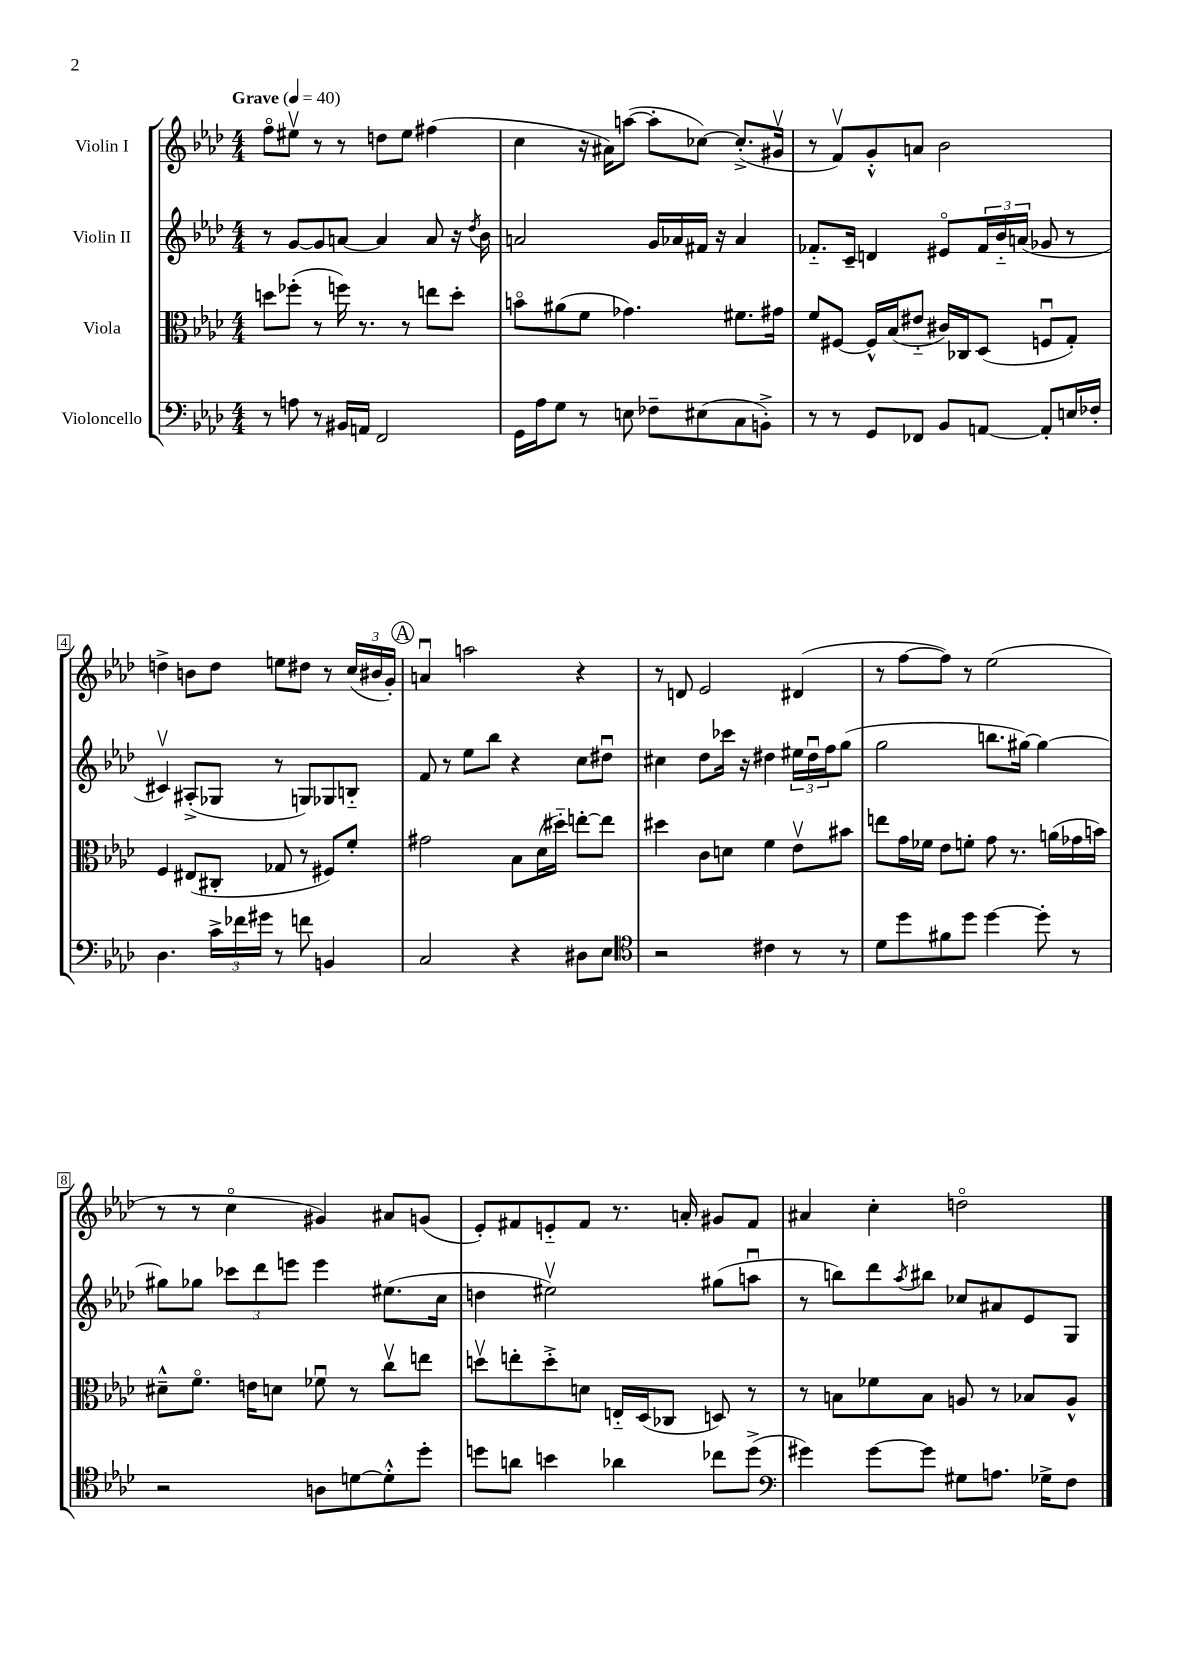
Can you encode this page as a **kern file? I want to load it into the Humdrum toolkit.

**kern	**kern	**kern	**kern
*part4	*part3	*part2	*part1
*staff4	*staff3	*staff2	*staff1
*I"Violoncello	*I"Viola	*I"Violin II	*I"Violin I
*clefF4	*clefC3	*clefG2	*clefG2
*k[b-e-a-d-]	*k[b-e-a-d-]	*k[b-e-a-d-]	*k[b-e-a-d-]
*M4/4	*M4/4	*M4/4	*M4/4
*MM40	*MM40	*MM40	*MM40
=1	=1	=1	=1
!	!	!	!LO:TX:a:B:t=Grave
8r	8ddn\L	8r	8ff\L
8An\	(8ff-X'\J	[8g/L	8ee#Xv\J
8r	8r	8g/]	8r
16BB#X/LL	16ffn\)	[8an/J	8r
16AAn/JJ	8.r	.	.
2FF/	.	4a/]	8ddn\L
.	8r	.	8ee#\J
.	8een\L	8a/	(4ff#X\
.	8dd'\J	16r	.
.	.	8qdd-/	.
.	.	16b-\	.
=2	=2	=2	=2
16GG\LL	8bn\L	2an/	4cc\
16A-\J	.	.	.
8G\J	(8a#X\	.	.
8r	8f\J	.	16r
.	.	.	16a#X\KL)
8En\	4.g-X\)	.	([8aan\J
8F-X~\L	.	16g/LL	8aa'\L]
.	.	16a-X/	.
(8E#X\	.	16f#X/JJ	[8cc-X\J)
.	.	16r	.
8C\	8.f#X\L	4a-/	(8.cc-'^/L]
8BBn'^\J)	.	.	.
.	16g#X\Jk	.	16g#Xv/Jk
=3	=3	=3	=3
8r	8f/L	8.f-X/L	8r
8r	[8F#X/J	.	8fv/L)
.	.	16c~/Jk	.
8GG/L	16F#^^/LL]	4dn/	8g'^^/
.	(16B-/J	.	.
8FF-X/J	8e#X/J	.	8an/J
8BB-/L	16c#X/LL)	8e#X/L	2b-\
.	16C-X/J	.	.
[8AAn/J	(8D-/J	24f-/L	.
.	.	24b-/	.
.	.	(24an/JJ	.
8AA'/L]	8Fnu/L	8g-X/	.
16En/L	8G'/J)	8r	.
16F-X'/JJ	.	.	.
!!LO:LB:g=z
=4	=4	=4	=4
4.D-\	4F/	4c#Xv/)	4ddn^\
.	(8E#X/L	(8A#X'^/L	8bn\L
24c^\LL	8C#X'/J	8G-X/J	8dd\J
24f-X\	.	.	.
24g#X\JJ	.	.	.
8r	8G-X/	8r	8een\L
8fn\	8r	8Gn/L)	8dd#X\J
4BBn/	8F#X/L)	8G-X/	8r
.	8f'/J	8Bn/J	(24cc/LL
.	.	.	24b#X/
.	.	.	24g'/JJ)
!!LO:REH:place=s1:t=A
=5	=5	=5	=5
2C/	2g#X\	8f/	4anu/
.	.	8r	.
.	.	8ee-\L	2aan\
.	.	8bb-\J	.
4r	8B-\L	4r	.
.	(16d-\L	.	.
.	16dd#X\JJ)	.	.
8D#X\L	[8een'\L	8cc\L	4r
8E-\J	8ee\J]	8dd#Xu\J	.
=6	=6	=6	=6
*clefC4	*	*	*
2r	4dd#X\	4cc#X\	8r
.	.	.	8dn/
.	8c\L	8dd-\L	2e-/
.	8dn\J	16ccc-X\Jk	.
.	.	16r	.
4c#X\	4f\	4dd#X\	.
8r	8e-v\L	24ee#X\LL	(4d#X/
.	.	24dd#u\	.
.	.	24ff\J	.
8r	8b#X\J	(8gg\J	.
=7	=7	=7	=7
8d-\L	8een\L	2gg\	8r
8dd-\	16g\L	.	[8ff\L
.	16f-X\JJ	.	.
8f#X\	8e-\L	.	8ff\J])
8dd-\J	8fn'\J	.	8r
[4dd-\	8g\	8.bbn\L	(2ee-\
.	8.r	.	.
.	.	[16gg#X\Jk)	.
8dd-'\]	.	4gg#\_	.
.	(16an\LL	.	.
8r	16g-X\	.	.
.	16bn\JJ)	.	.
!!LO:LB:g=z
=8	=8	=8	=8
2r	8d#X~^^\L	8gg#X\L]	8r
.	8.f\J	8gg-X\J	8r
.	.	12ccc-X\L	4cc\
.	16en\KL	.	.
.	.	12ddd-\	.
.	8dn\J	.	.
.	.	12eeen\J	.
8An\L	8f-Xu\	4eee\	4g#X/)
[8dn\	8r	.	.
8d'^^\]	8ccv\L	(8.ee#X\L	8a#X/L
8dd-'\J	8een\J	.	(8gn/J
.	.	16cc\Jk	.
=9	=9	=9	=9
8ddn\L	8ddnv\L	4ddn\	8e-'/L)
8an\J	8een'\	.	8f#X/
4bn\	8dd'^\	2ee#Xv\)	8en/
.	8dn\J	.	8f#/J
4a-X\	16En/LL	.	8.r
.	(16D-/J	.	.
.	8C-X/J	.	.
.	.	.	16an'/
8cc-X\L	8Dn/)	(8gg#X\L	8g#X/L
(8dd^\J	8r	8aanu\J	8f#/J
=10	=10	=10	=10
*clefF4	*	*	*
4g#X\)	8r	8r	4a#X/
.	8Bn\L	8bbn\L)	.
[8g#\L	8f-X\	8ddd-\	4cc'\
.	.	8qaa-/	.
8g#\J]	8B\J	8bb#X\J	.
8G#X\L	8An/	8cc-X/L	2ddn\
8.An\J	8r	8a#X/	.
.	8B-X/L	8e-/	.
16G-X^\KL	.	.	.
8F\J	8A^^/J	8G/J	.
==	==	==	==
*-	*-	*-	*-
